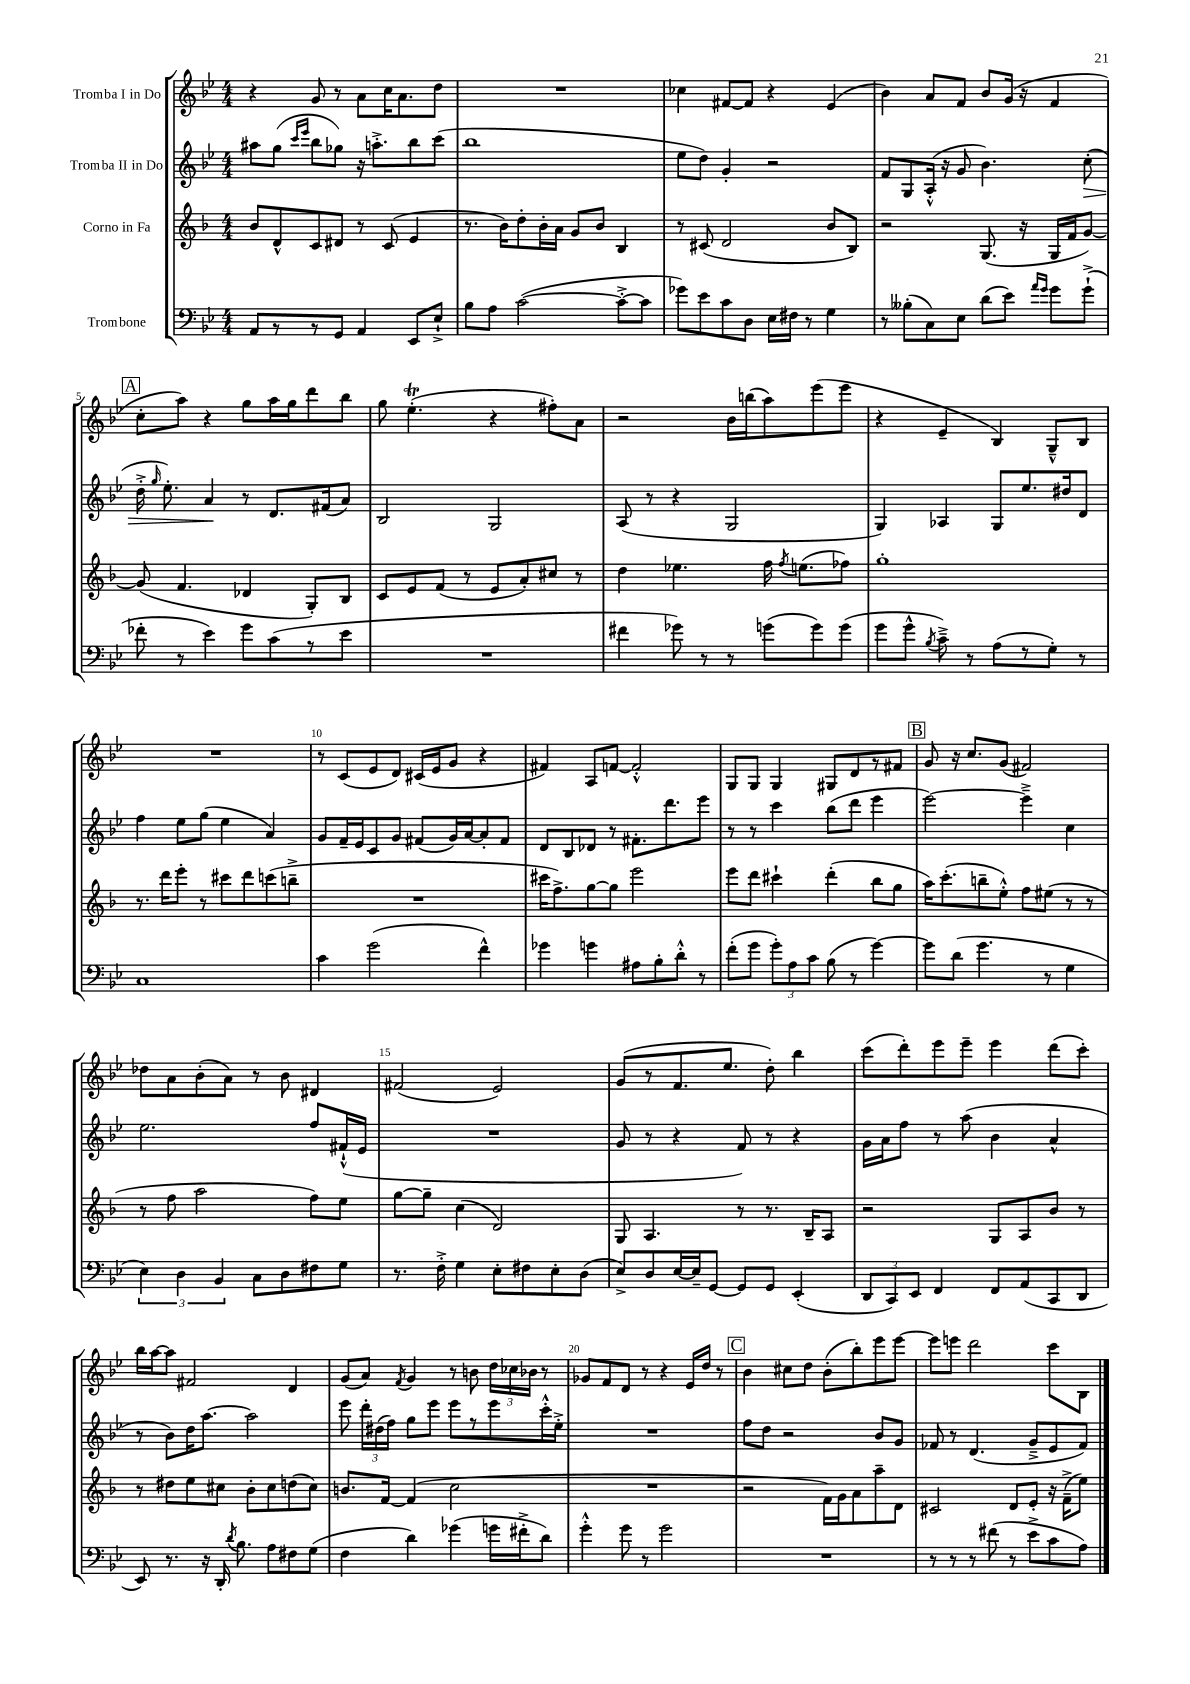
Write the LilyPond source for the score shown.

<<
\new StaffGroup <<
\new Staff = "s0" \with { instrumentName = "Tromba I in Do" } {
    \clef treble \key bes \major \numericTimeSignature \time 4/4
    \autoBeamOff r4 g'8 r8 a'8[ c''16 a'8. d''8] |
    R1 |
    ces''4 fis'8[~ fis'8] r4 ees'4( |
    bes'4) a'8[ f'8] bes'8[ g'16]( r16 f'4 |
    \mark \markup { \box "A" } c''8[-. a''8]) r4 g''8[ a''16 g''16 d'''8 bes''8] |
    g''8 ees''4.-.\trill( r4 fis''8[-.) a'8] |
    r2 bes'16[ b''16( a''8) ees'''8( ees'''8] |
    r4 ees'4-- bes4) g8[---^ bes8] |
    R1 |
    r8 c'8[( ees'8 d'8]) cis'16[( ees'16 g'8] r4 |
    fis'4) a8[ f'8]~ f'2-.-^ |
    g8[ g8] g4 gis8[ d'8 r8 fis'8] |
    \mark \markup { \box "B" } g'8 r16 c''8.[ g'8]( fis'2) |
    des''8[ a'8 bes'8-.( a'8]) r8 bes'8 dis'4 |
    fis'2( ees'2) |
    g'8[( r8 f'8. ees''8.] d''8-.) bes''4 |
    c'''8[( d'''8-.) ees'''8 ees'''8]-- ees'''4 d'''8[( c'''8]-.) |
    bes''16[ a''16~ a''8] fis'2 d'4 |
    g'8[( a'8]) \acciaccatura { f'8 } g'4 r8 b'8 \tuplet 3/2 { d''16[ ces''16 bes'16] } r8 |
    ges'8[ f'8 d'8] r8 r4 ees'16[ d''16] r8 |
    \mark \markup { \box "C" } bes'4 cis''8[ d''8] bes'8[-.( bes''8-.) ees'''8 ees'''8]~ |
    ees'''8[ e'''8] d'''2 c'''8[ bes8] \bar "|." |
}
\new Staff = "s1" \with { instrumentName = "Tromba II in Do" } {
    \clef treble \key bes \major \numericTimeSignature \time 4/4
    \autoBeamOff ais''8[ g''8]( \grace { c'''16[ ees'''16] } bes''8[ ges''8]) r16 a''8.[-.-> bes''8 c'''8]( |
    bes''1 |
    ees''8[ d''8]) g'4-. r2 |
    f'8[ g8 a16]-.-^( r16 g'8 bes'4.) c''8-.\>( |
    \mark \markup { \box "A" } d''16-.-> \grace { g''16 } ees''8.-.) a'4\! r8 d'8.[ fis'16( a'8]) |
    bes2 g2 |
    a8( r8 r4 g2 |
    g4) aes4 g8[ ees''8. dis''16 d'8] |
    f''4 ees''8[ g''8]( ees''4 a'4) |
    g'8[ f'16-- ees'16 c'8 g'8] fis'8[( g'16) a'16~ a'8-. fis'8] |
    d'8[ bes8 des'8] r8 fis'8.[-. d'''8. ees'''8] |
    r8 r8 c'''4 bes''8[( d'''8] ees'''4 |
    \mark \markup { \box "B" } ees'''2~) ees'''4---> c''4 |
    ees''2. f''8[ fis'16-!-^( ees'16] |
    R1 |
    g'8 r8 r4 f'8) r8 r4 |
    g'16[ a'16 f''8] r8 a''8( bes'4 a'4-^ |
    r8 bes'8[) d''16 a''8.]~ a''2 |
    ees'''8 \tuplet 3/2 { d'''16[-. dis''16( f''16]) } g''8[ ees'''8] ees'''8[ r8 ees'''8 c'''16-.-^ ees''16]-.-> |
    R1 |
    \mark \markup { \box "C" } f''8[ d''8] r2 bes'8[ g'8] |
    fes'8 r8 d'4.( g'8[---> ees'8 fes'8]) \bar "|." |
}
\new Staff = "s2" \with { instrumentName = "Corno in Fa" } {
    \clef treble \key f \major \numericTimeSignature \time 4/4
    \autoBeamOff bes'8[ d'8-^ c'8 dis'8] r8 c'8( e'4 |
    r8. bes'16[) d''8-. bes'16-. a'16] g'8[ bes'8] bes4 |
    r8 cis'8( d'2 bes'8[ bes8]) |
    r2 g8.( r16 g16[ f'16 g'8]~) |
    \mark \markup { \box "A" } g'8( f'4. des'4 g8[-.) bes8] |
    c'8[ e'8 f'8]( r8 e'8[ a'8-.) cis''8] r8 |
    d''4 ees''4. f''16 \acciaccatura { f''8 } e''8.[( fes''8]) |
    g''1-. |
    r8. d'''16[ e'''8]-. r8 cis'''8[ d'''8 c'''8( b''8]---> |
    R1 |
    cis'''16[ f''8.->) g''8~ g''8] e'''2 |
    e'''8[ d'''8] cis'''4-! d'''4-.( bes''8[ g''8] |
    \mark \markup { \box "B" } a''16[) c'''8.-.( b''8-- e''8]-.-^) f''8[ eis''8]( r8 r8 |
    r8 f''8 a''2 f''8[) e''8] |
    g''8[~ g''8]-- c''4( d'2) |
    g8 a4. r8 r8. bes16[-- a8] |
    r2 g8[ a8 bes'8] r8 |
    r8 dis''8[ e''8 cis''8] bes'8[-. cis''8 d''8( cis''8]) |
    b'8.[ f'16]~ f'4( c''2 |
    R1 |
    \mark \markup { \box "C" } r2 f'16[) g'16 a'8 a''8-- d'8] |
    cis'2 d'8[ e'8]-. r16 f'16[--->( e''8]) \bar "|." |
}
\new Staff = "s3" \with { instrumentName = "Trombone" } {
    \clef bass \key bes \major \numericTimeSignature \time 4/4
    \autoBeamOff a,8[ r8 r8 g,8] a,4 ees,8[ ees8]-!-> |
    bes8[ a8] c'2~( c'8[~-.-> c'8] |
    ges'8[) ees'8 c'8 d8] ees16[ fis16] r8 g4 |
    r8 beses8[-.( c8) ees8] d'8[( ees'8]) \grace { a'16[ g'16] } g'8[ g'8]-!->( |
    \mark \markup { \box "A" } fes'8-. r8 ees'4) g'8[ c'8( r8 ees'8] |
    R1 |
    fis'4 ges'8) r8 r8 g'8[( g'8) g'8]( |
    g'8[ g'8]-^ \acciaccatura { bes8 } c'8--->) r8 a8[( r8 g8]-.) r8 |
    c1 |
    c'4 g'2( f'4-^) |
    ges'4 g'4 ais8[ bes8-. d'8]-.-^ r8 |
    f'8[-.( g'8] \tuplet 3/2 { g'8[-.) a8 c'8] } bes8( r8 g'4~) |
    \mark \markup { \box "B" } g'8[ d'8]( g'4. r8 g4 |
    \tuplet 3/2 { ees4) d4 bes,4 } c8[ d8 fis8 g8] |
    r8. f16-.-> g4 ees8[-. fis8 ees8-. d8]( |
    ees8[->) d8 ees16~ ees16-- g,8]~ g,8[ g,8] ees,4-.( |
    \tuplet 3/2 { d,8[ c,8) ees,8] } f,4 f,8[ a,8( c,8 d,8] |
    ees,8) r8. r16 d,16-. \acciaccatura { d'8 } bes8. a8[ fis8 g8]( |
    f4 d'4) ges'4( g'16[ fis'16-.-> d'8]) |
    g'4-.-^ g'8 r8 g'2 |
    \mark \markup { \box "C" } R1 |
    r8 r8 r8 fis'8( r8 ees'8[-> c'8 a8]) \bar "|." |
}
>>
>>
\layout { \context { \Score \override BarNumber.break-visibility = ##(#f #t #t) barNumberVisibility = #(every-nth-bar-number-visible 5) } }
